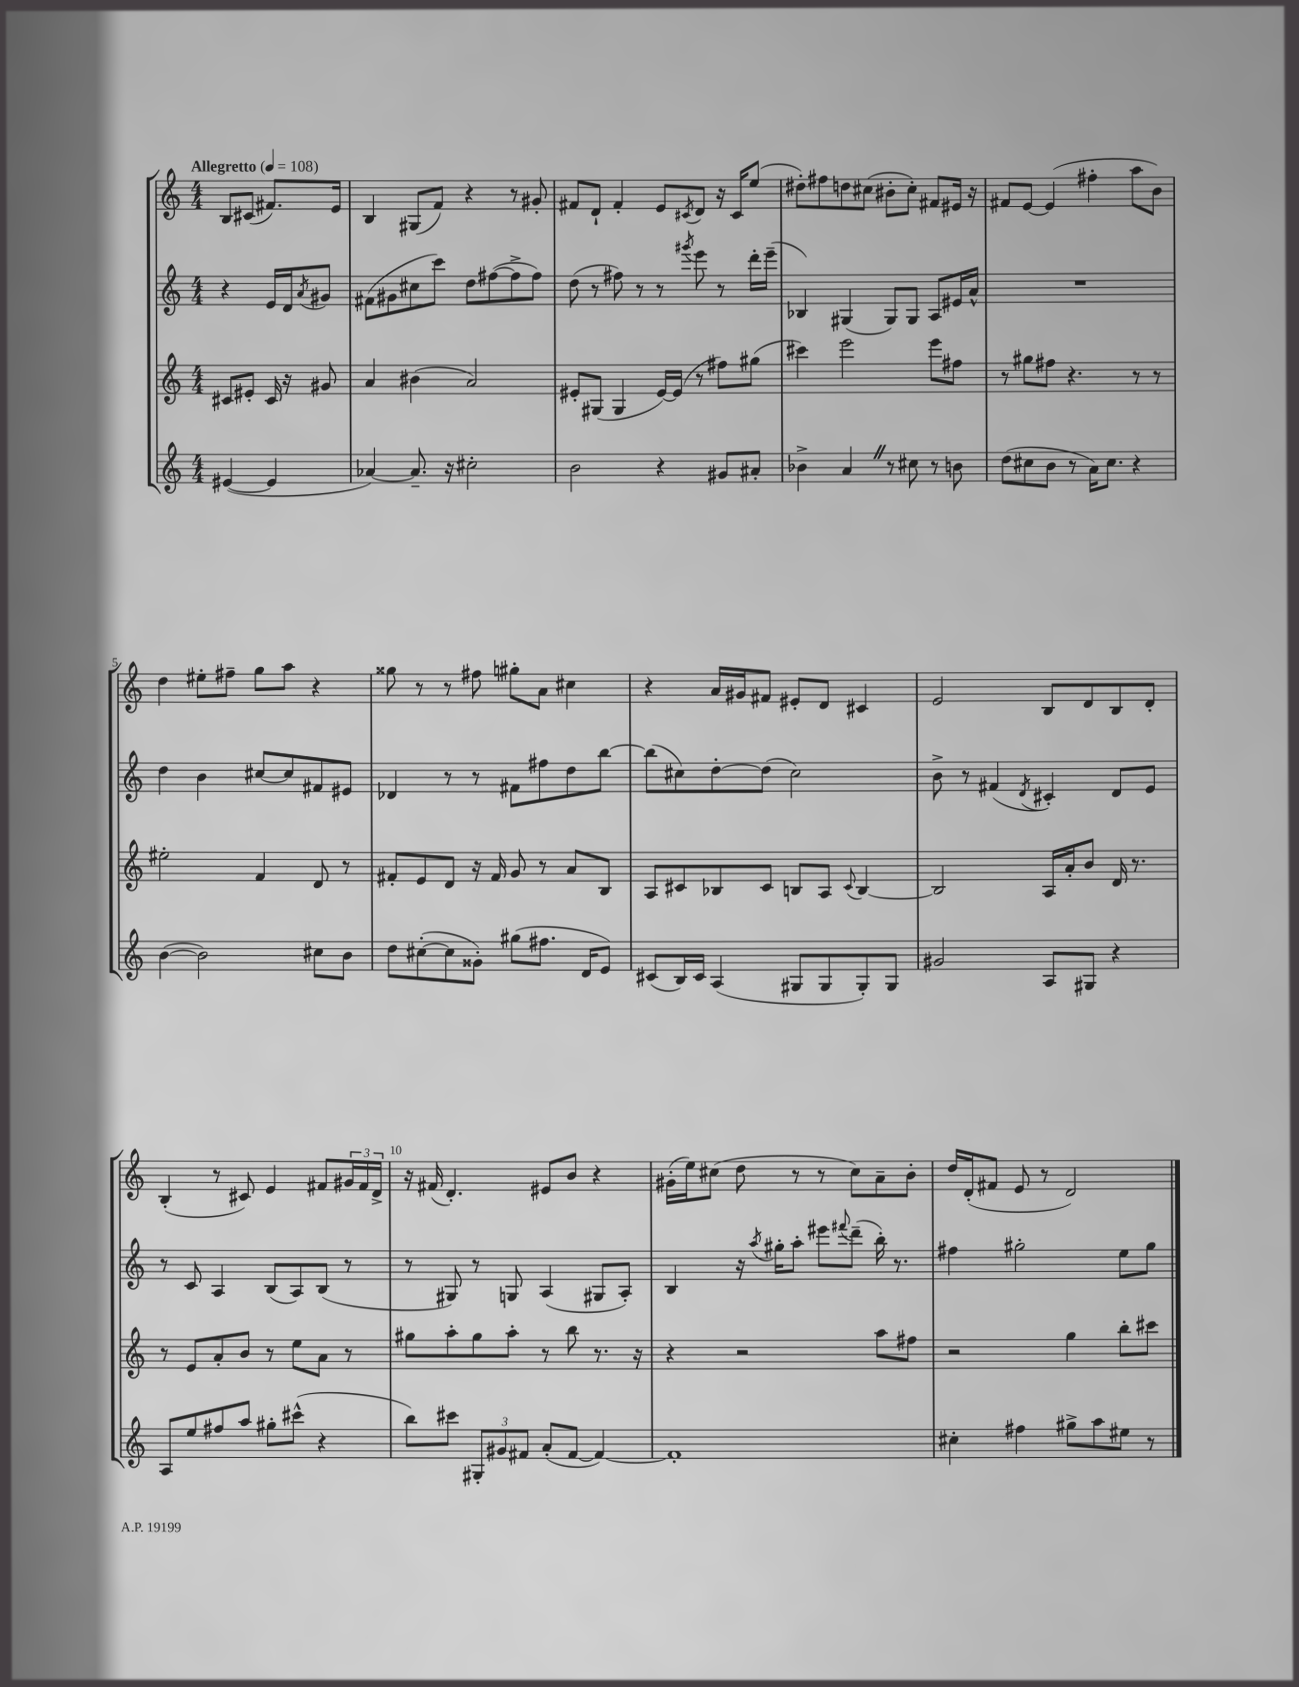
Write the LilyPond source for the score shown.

<<
\new StaffGroup <<
\new Staff = "s0" {
    \clef treble \key c \major \numericTimeSignature \time 4/4 \partial 2 \tempo "Allegretto" 4 = 108
    b8 cis'8( fis'8.) e'16 |
    b4 gis8( f'8) r4 r8 gis'8-. |
    fis'8 d'8-! fis'4-. e'8 \acciaccatura { cis'8 } d'8 r16 cis'16 e''8( |
    dis''8-.) fis''8 d''8 cis''8( bis'8-. cis''8-.) fis'8 eis'16 r16 |
    fis'8 e'8~ e'4( fis''4-. a''8 b'8) |
    d''4 eis''8-. fis''8-- g''8 a''8 r4 |
    gisis''8 r8 r8 fis''8 gis''8-. a'8 cis''4 |
    r4 a'16 gis'16 fis'8 eis'8-. d'8 cis'4 |
    e'2 b8 d'8 b8 d'8-. |
    b4-.( r8 cis'8) e'4 fis'8 \tuplet 3/2 { gis'16 fis'16 d'16-> } |
    r16 fis'16( d'4.-.) eis'8 b'8 r4 |
    gis'16-.( e''16) cis''8( d''8 r8 r8 cis''8) a'8-- b'8-. |
    d''16 d'16-.( fis'8 e'8 r8 d'2) \bar "|." |
}
\new Staff = "s1" {
    \clef treble \key c \major \numericTimeSignature \time 4/4 \partial 2
    r4 e'16 d'16 \acciaccatura { a'8 } gis'8 |
    fis'8( gis'8 cis''8 c'''8) d''8 fis''8~( fis''8-> fis''8) |
    d''8( r8 fis''8) r8 r8 \acciaccatura { gis'''8 } e'''8 r8 d'''16-. e'''16--( |
    bes4) gis4( gis8) gis8 a8 eis'16 a'16-^ |
    R1 |
    d''4 b'4 cis''8~ cis''8 fis'8 eis'8 |
    des'4 r8 r8 fis'8 fis''8 d''8 b''8~ |
    b''8( cis''8) d''8~-. d''8( cis''2) |
    b'8-> r8 fis'4( \acciaccatura { d'8 } cis'4-.) d'8 e'8 |
    r8 c'8 a4 b8( a8) b8( r8 |
    r8 gis8) r8 g8 a4( gis8 a8-.) |
    b4 r16 \acciaccatura { a''8 } gis''16-. a''8-. eis'''8 \appoggiatura { fis'''8 } d'''8--( b''16-.) r8. |
    fis''4 gis''2-. e''8 gis''8 \bar "|." |
}
\new Staff = "s2" {
    \clef treble \key c \major \numericTimeSignature \time 4/4 \partial 2
    cis'8 eis'8-. cis'16 r16 gis'8 |
    a'4 bis'4( a'2) |
    eis'8-. gis8( gis4 eis'16~) eis'16( r8 fis''8) gis''8( |
    cis'''4) e'''2 e'''8 fis''8 |
    r8 gis''8 fis''8 r4. r8 r8 |
    eis''2-. f'4 d'8 r8 |
    fis'8-. e'8 d'8 r16 fis'16 g'8 r8 a'8 b8 |
    a8 cis'8 bes8 cis'8 b8 a8 \appoggiatura { cis'8 } b4~ |
    b2 a16 a'16-. b'8 d'16 r8. |
    r8 e'8 a'8-. b'8 r8 e''8 a'8 r8 |
    gis''8 a''8-. gis''8 a''8-. r8 b''8 r8. r16 |
    r4 r2 a''8 fis''8 |
    r2 g''4 b''8-. cis'''8 \bar "|." |
}
\new Staff = "s3" {
    \clef treble \key c \major \numericTimeSignature \time 4/4 \partial 2
    eis'4~( eis'4 |
    aes'4~) aes'8.-- r16 cis''2-. |
    b'2 r4 gis'8 ais'8-. |
    bes'4-> a'4 \once \override BreathingSign.text = \markup { \musicglyph "scripts.caesura.straight" } \breathe r8 cis''8 r8 b'8 |
    d''8( cis''8 b'8 r8 a'16) cis''8. r4 |
    b'4~( b'2) cis''8 b'8 |
    d''8 cis''8~-.( cis''8 gisis'8-.) gis''8( fis''8. d'16 e'8) |
    cis'8( b16) cis'16 a4( gis8 gis8 gis8-.) gis8 |
    gis'2 a8 gis8 r4 |
    a8 e''8 fis''8 a''8 gis''8-. cis'''8-^( r4 |
    b''8) cis'''8 \tuplet 3/2 { gis8-. gis'8 fis'8 } a'8-.( fis'8~ fis'4~) |
    fis'1-. |
    cis''4-. fis''4 gis''8-> a''8 eis''8 r8 \bar "|." |
}
>>
>>
\layout { \context { \Score \override BarNumber.break-visibility = ##(#f #t #t) barNumberVisibility = #(every-nth-bar-number-visible 5) } }
